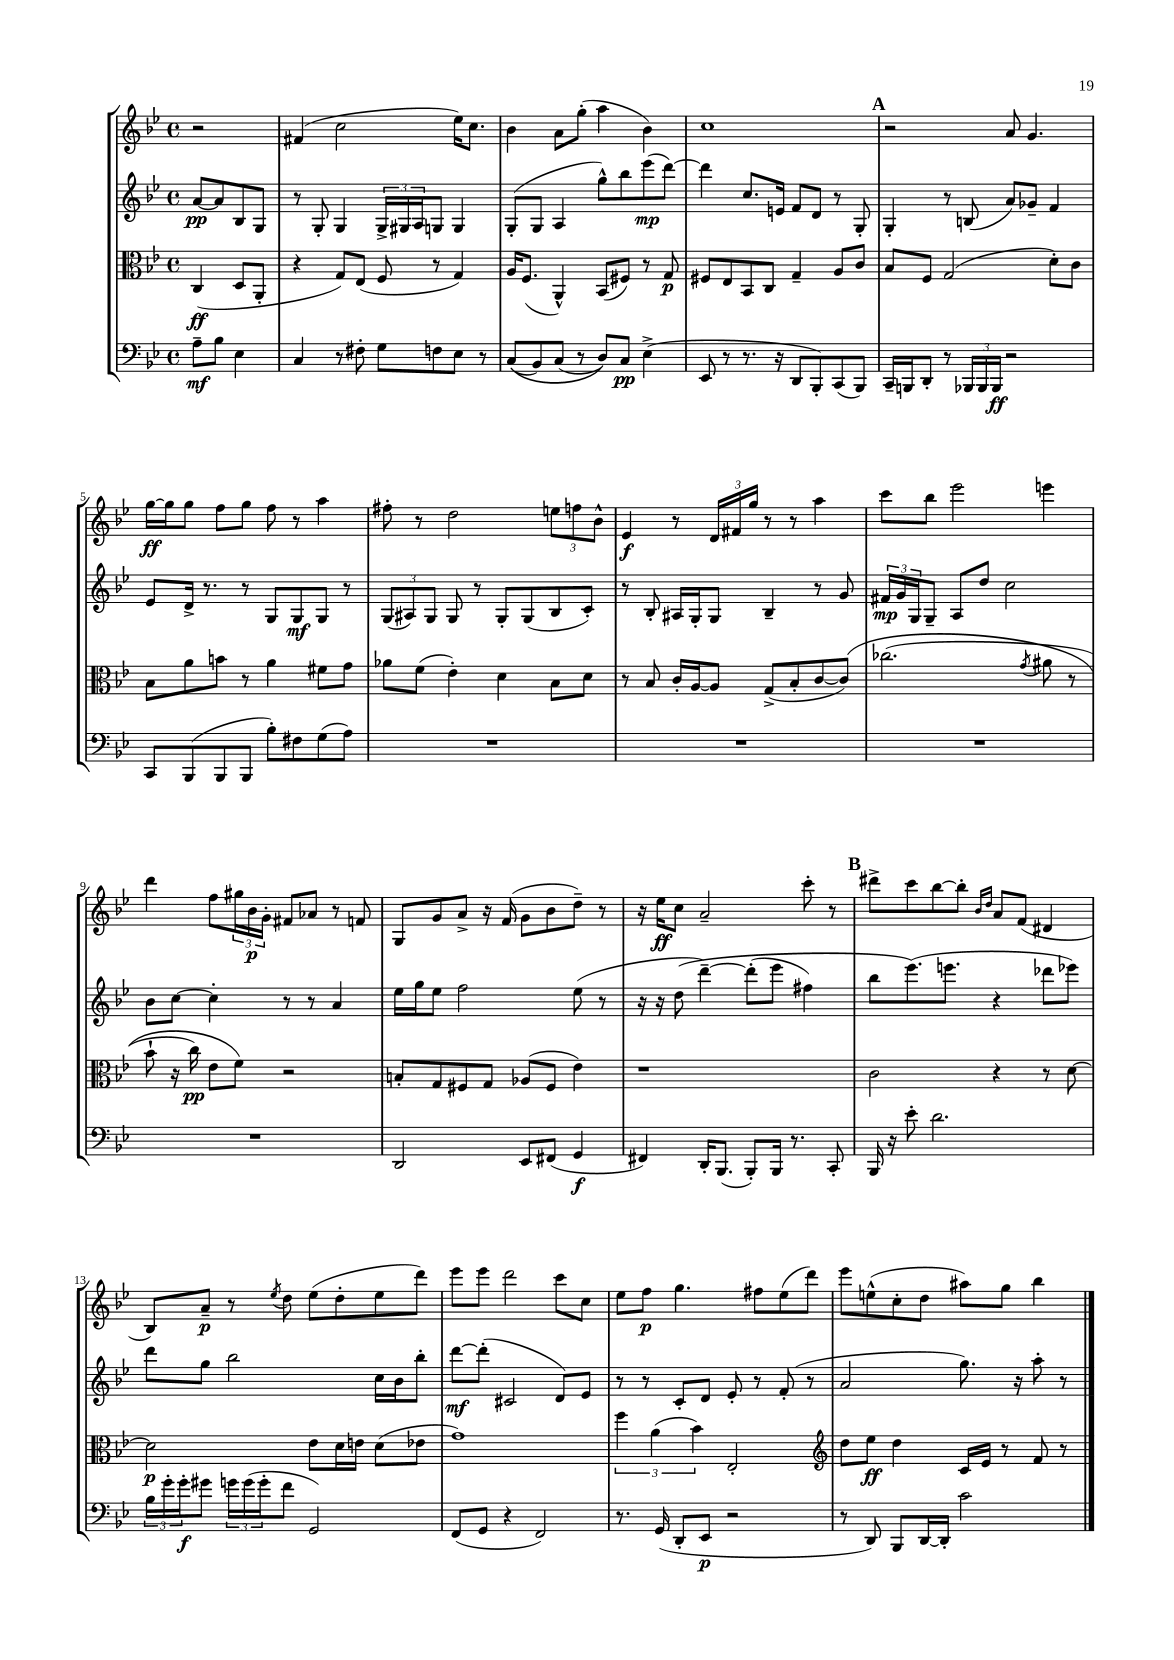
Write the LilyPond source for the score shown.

<<
\new StaffGroup <<
\new Staff = "s0" {
    \clef treble \key bes \major \defaultTimeSignature \time 4/4 \partial 2
    r2 |
    fis'4( c''2 ees''16) c''8. |
    bes'4 a'8 g''8-.( a''4 bes'4) |
    c''1 |
    \mark \markup { \bold "A" } r2 a'8 g'4. |
    g''16~\ff g''16 g''8 f''8 g''8 f''8 r8 a''4 |
    fis''8-. r8 d''2 \tuplet 3/2 { e''8 f''8 bes'8-^ } |
    ees'4\f r8 \tuplet 3/2 { d'16 fis'16 g''16 } r8 r8 a''4 |
    c'''8 bes''8 ees'''2 e'''4 |
    d'''4 f''8 \tuplet 3/2 { gis''16 bes'16\p g'16-. } fis'8 aes'8 r8 f'8 |
    g8 g'8 a'8-> r16 f'16( g'8 bes'8 d''8--) r8 |
    r16 ees''16\ff c''8 a'2-- c'''8-. r8 |
    \mark \markup { \bold "B" } dis'''8-> c'''8 bes''8~ bes''8-. \grace { bes'16 d''16 } a'8 f'8( dis'4 |
    bes8) a'8--\p r8 \acciaccatura { ees''8 } d''8 ees''8( d''8-. ees''8 d'''8) |
    ees'''8 ees'''8 d'''2 c'''8 c''8 |
    ees''8 f''8\p g''4. fis''8 ees''8( d'''8) |
    ees'''8 e''8-^( c''8-. d''8 ais''8) g''8 bes''4 \bar "|." |
}
\new Staff = "s1" {
    \clef treble \key bes \major \defaultTimeSignature \time 4/4 \partial 2
    a'8~\pp a'8 bes8 g8 |
    r8 g8-. g4 \tuplet 3/2 { g16-> gis16 a16 } g8 g4 |
    g8-.( g8 a4 g''8-^) bes''8 ees'''8\mp( d'''8~) |
    d'''4 c''8. e'16 f'8 d'8 r8 g8-. |
    \mark \markup { \bold "A" } g4-. r8 b8( a'8) ges'8-- f'4 |
    ees'8 d'16-> r8. r8 g8 g8\mf g8 r8 |
    \tuplet 3/2 { g8( ais8) g8 } g8 r8 g8-. g8( bes8 c'8-.) |
    r8 bes8-. ais16 g16-. g8 bes4-- r8 g'8 |
    \tuplet 3/2 { fis'16\mp g'16 g16 } g8-- a8 d''8 c''2 |
    bes'8 c''8~ c''4-. r8 r8 a'4 |
    ees''16 g''16 ees''8 f''2 ees''8( r8 |
    r16 r16 d''8\( d'''4~--) d'''8-.( ees'''8 fis''4) |
    \mark \markup { \bold "B" } bes''8 ees'''8.(\) e'''8. r4 des'''8 ees'''8) |
    d'''8 g''8 bes''2 c''16 bes'16 bes''8-. |
    d'''8~\mf d'''8-.( cis'2 d'8) ees'8 |
    r8 r8 c'8-. d'8 ees'8-. r8 f'8-.( r8 |
    a'2 g''8.) r16 a''8-. r8 \bar "|." |
}
\new Staff = "s2" {
    \clef alto \key bes \major \defaultTimeSignature \time 4/4 \partial 2
    c4\ff( d8 a,8-. |
    r4 g8) ees8( f8 r8 g4) |
    a16 f8.( a,4-^) bes,8( fis8) r8 g8\p |
    fis8 ees8 bes,8 c8 g4-- a8 c'8 |
    \mark \markup { \bold "A" } bes8 f8 g2( d'8-.) c'8 |
    bes8 a'8 b'8 r8 a'4 fis'8 g'8 |
    aes'8 f'8( ees'4-.) d'4 bes8 d'8 |
    r8 bes8 c'16-. a16~ a8 g8->( bes8-. c'8~ c'8)\( |
    ces''2.( \acciaccatura { g'8 } ais'8 r8 |
    bes'8-! r16 c''16\pp) ees'8 f'8\) r2 |
    b8-. g8 fis8 g8 aes8( fis8 ees'4) |
    r1 |
    \mark \markup { \bold "B" } c'2 r4 r8 d'8~ |
    d'2\p ees'8 d'16 e'16 d'8( ees'8 |
    g'1) |
    \tuplet 3/2 { f''4 a'4( bes'4) } ees2-. |
    \clef treble d''8 ees''8\ff d''4 c'16 ees'16 r8 f'8 r8 \bar "|." |
}
\new Staff = "s3" {
    \clef bass \key bes \major \defaultTimeSignature \time 4/4 \partial 2
    a8--\mf bes8 ees4 |
    c4 r8 fis8-. g8 f8 ees8 r8 |
    c8(\( bes,8) c8( r8 d8)\) c8\pp ees4->( |
    ees,8 r8 r8. r16 d,8 bes,,8-.) c,8( bes,,8) |
    \mark \markup { \bold "A" } c,16-- b,,16 d,8-. r8 \tuplet 3/2 { bes,,16 bes,,16 bes,,16\ff } r2 |
    c,8 bes,,8( bes,,8 bes,,8 bes8-.) fis8 g8( a8) |
    R1 |
    R1 |
    R1 |
    R1 |
    d,2 ees,8 fis,8( g,4\f |
    fis,4) d,16-. bes,,8.( bes,,8-.) bes,,16 r8. c,8-. |
    \mark \markup { \bold "B" } bes,,16 r16 ees'8-. d'2. |
    \tuplet 3/2 { bes16 g'16-. g'16-.\f } gis'8 \tuplet 3/2 { g'16 g'16( g'16-. } f'8 g,2) |
    f,8( g,8 r4 f,2) |
    r8. g,16( d,8-. ees,8\p r2 |
    r8 d,8) bes,,8 d,16~ d,16-. c'2 \bar "|." |
}
>>
>>
